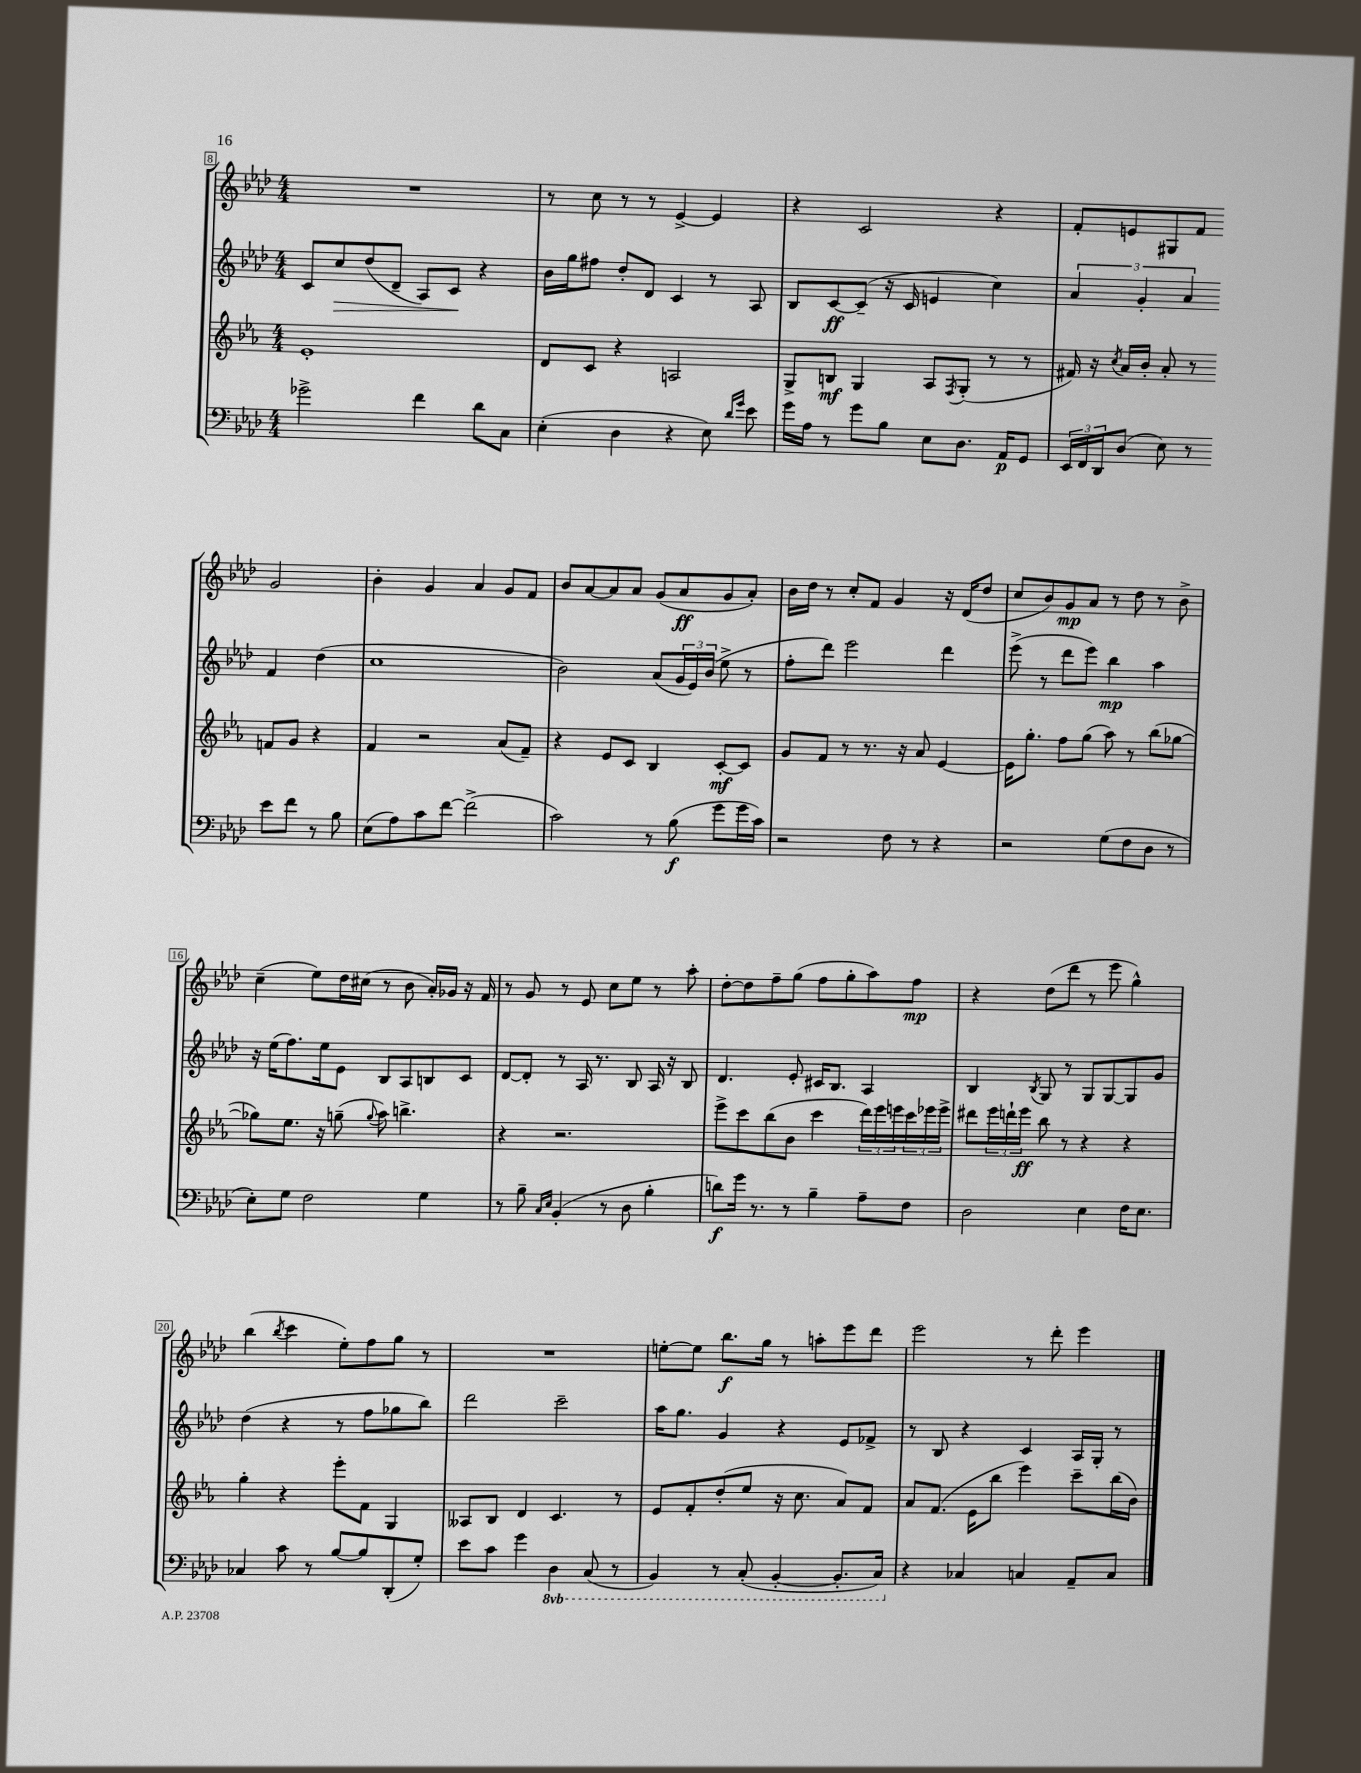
<<
\new StaffGroup <<
\new Staff = "s0" {
    \clef treble \key aes \major \numericTimeSignature \time 4/4
    R1 |
    r8 c''8 r8 r8 ees'4~-> ees'4 |
    r4 c'2 r4 |
    f'8-. e'8 gis8 f'8 g'2 |
    bes'4-. g'4 aes'4 g'8 f'8 |
    bes'8 aes'8~ aes'8 aes'8 g'8( aes'8\ff g'8 aes'8-.) |
    bes'16 des''16 r8 c''8-. f'8 g'4 r16 des'16( des''8 |
    c''8 bes'8) g'8\mp aes'8 r8 des''8 r8 bes'8-> |
    c''4--( ees''8) des''16 cis''16( r8 bes'8 aes'16-.) ges'16 r16 f'16 |
    r8 g'8 r8 ees'8 c''8 ees''8 r8 aes''8-. |
    des''8~-. des''8 f''8-- g''8( f''8 g''8-. aes''8) f''8\mp |
    r4 des''8( des'''8 r8 ees'''8 g''4-^) |
    bes''4( \acciaccatura { bes''8 } c'''4 ees''8-.) f''8 g''8 r8 |
    R1 |
    e''8~-. e''8 bes''8.\f g''16 r8 a''8-. ees'''8 des'''8 |
    ees'''2 r8 des'''8-. ees'''4 \bar "|." |
}
\new Staff = "s1" {
    \clef treble \key aes \major \numericTimeSignature \time 4/4
    c'8 c''8\> des''8( des'8-- aes8) c'8\! r4 |
    bes'16 g''16 fis''8 des''8-. des'8 c'4 r8 aes8 |
    bes8 c'8~\ff c'8--( r16 c'16 e'4 c''4) |
    \tuplet 3/2 { aes'4 g'4-. aes'4 } f'4 des''4( |
    c''1 |
    bes'2) aes'8( \tuplet 3/2 { g'16 ees'16) bes'16( } ees''8-> r8 |
    f''8-. des'''8) ees'''2 des'''4 |
    ees'''8->( r8 des'''8 ees'''8) bes''4\mp aes''4 |
    r16 ees''16( f''8.) ees''16 ees'8 bes8 aes8 b8 c'8 |
    des'8~ des'8-. r8 aes16 r8. bes8 aes16 r16 bes8 |
    des'4. ees'8-. cis'16 bes8. aes4 |
    bes4 \acciaccatura { bes8 } g8 r8 g8 g8~ g8 g'8 |
    des''4( r4 r8 f''8 ges''8 bes''8) |
    des'''2 c'''2-- |
    aes''16 g''8. g'4 r4 ees'8 fes'8-> |
    r8 bes8 r4 c'4 aes16 g16-. r8 \bar "|." |
}
\new Staff = "s2" {
    \clef treble \key ees \major \numericTimeSignature \time 4/4
    ees'1-. |
    d'8 c'8 r4 a2 |
    g8-> b8\mf g4 aes8 \acciaccatura { f8 } g8-.( r8 r8 |
    fis'16) r16 \acciaccatura { c''8 } aes'16 bes'16-. aes'8-. r8 f'8 g'8 r4 |
    f'4 r2 aes'8( f'8--) |
    r4 ees'8 c'8 bes4 c'8~-.\mf c'8 |
    g'8 f'8 r8 r8. r16 aes'8 ees'4~ |
    ees'16 g''8.-. f''8 g''8( aes''8) r8 bes''8( ges''8~ |
    ges''8) ees''8. r16 g''8--( \appoggiatura { g''8 } aes''8) b''4.-> |
    r4 r2. |
    ees'''8-> c'''8 bes''8( bes'8 c'''4 \tuplet 3/2 { d'''16) ees'''16 e'''16 } \tuplet 3/2 { c'''16 ees'''16 ees'''16-> } |
    dis'''8 \tuplet 3/2 { ees'''16 d'''16-! ees'''16\ff } bes''8 r8 r4 r4 |
    g''4-. r4 ees'''8-. f'8 g4 |
    aeses8 bes8 d'4 c'4. r8 |
    ees'8 f'8-. d''8-.( ees''8 r16 c''8. aes'8) f'8 |
    aes'8 f'8.( ees'16 bes''8 ees'''4) c'''8-- bes''16( bes'16) \bar "|." |
}
\new Staff = "s3" {
    \clef bass \key aes \major \numericTimeSignature \time 4/4 \set Staff.ottavationMarkups = #ottavation-simple-ordinals
    ges'2-> f'4 des'8 c8 |
    ees4-.( des4 r4 ees8) \grace { des'16 g'16 } ees'8 |
    g'16 aes16 r8 g'8 bes8 ees8 des8. aes,16\p g,8 |
    \tuplet 3/2 { ees,16 f,16 des,16 } des8( ees8) r8 ees'8 f'8 r8 bes8 |
    ees8( aes8) c'8 f'8~ f'2->( |
    c'2) r8 bes8\f( g'8 g'16 c'16) |
    r2 f8 r8 r4 |
    r2 g8( f8 des8 r8 |
    ees8-.) g8 f2 g4 |
    r8 bes8-- \grace { c16 ees16 } bes,4-.( r8 des8 bes4-. |
    d'8\f) g'16 r8. r8 bes4-- aes8-- f8 |
    des2 ees4 f16 ees8. |
    ces4 c'8 r8 bes8~ bes8 des,8-.( g8-.) |
    ees'8 c'8 g'4 \ottava #-1 des,4 c,8( r8 |
    bes,,4) r8 c,8-.( bes,,4~-. bes,,8.-. c,16) \ottava #0 |
    r4 ces4 c4 aes,8-- c8 \bar "|." |
}
>>
>>
\layout { \context { \Score currentBarNumber = #8 \override BarNumber.stencil = #(make-stencil-boxer 0.1 0.3 ly:text-interface::print) } }
